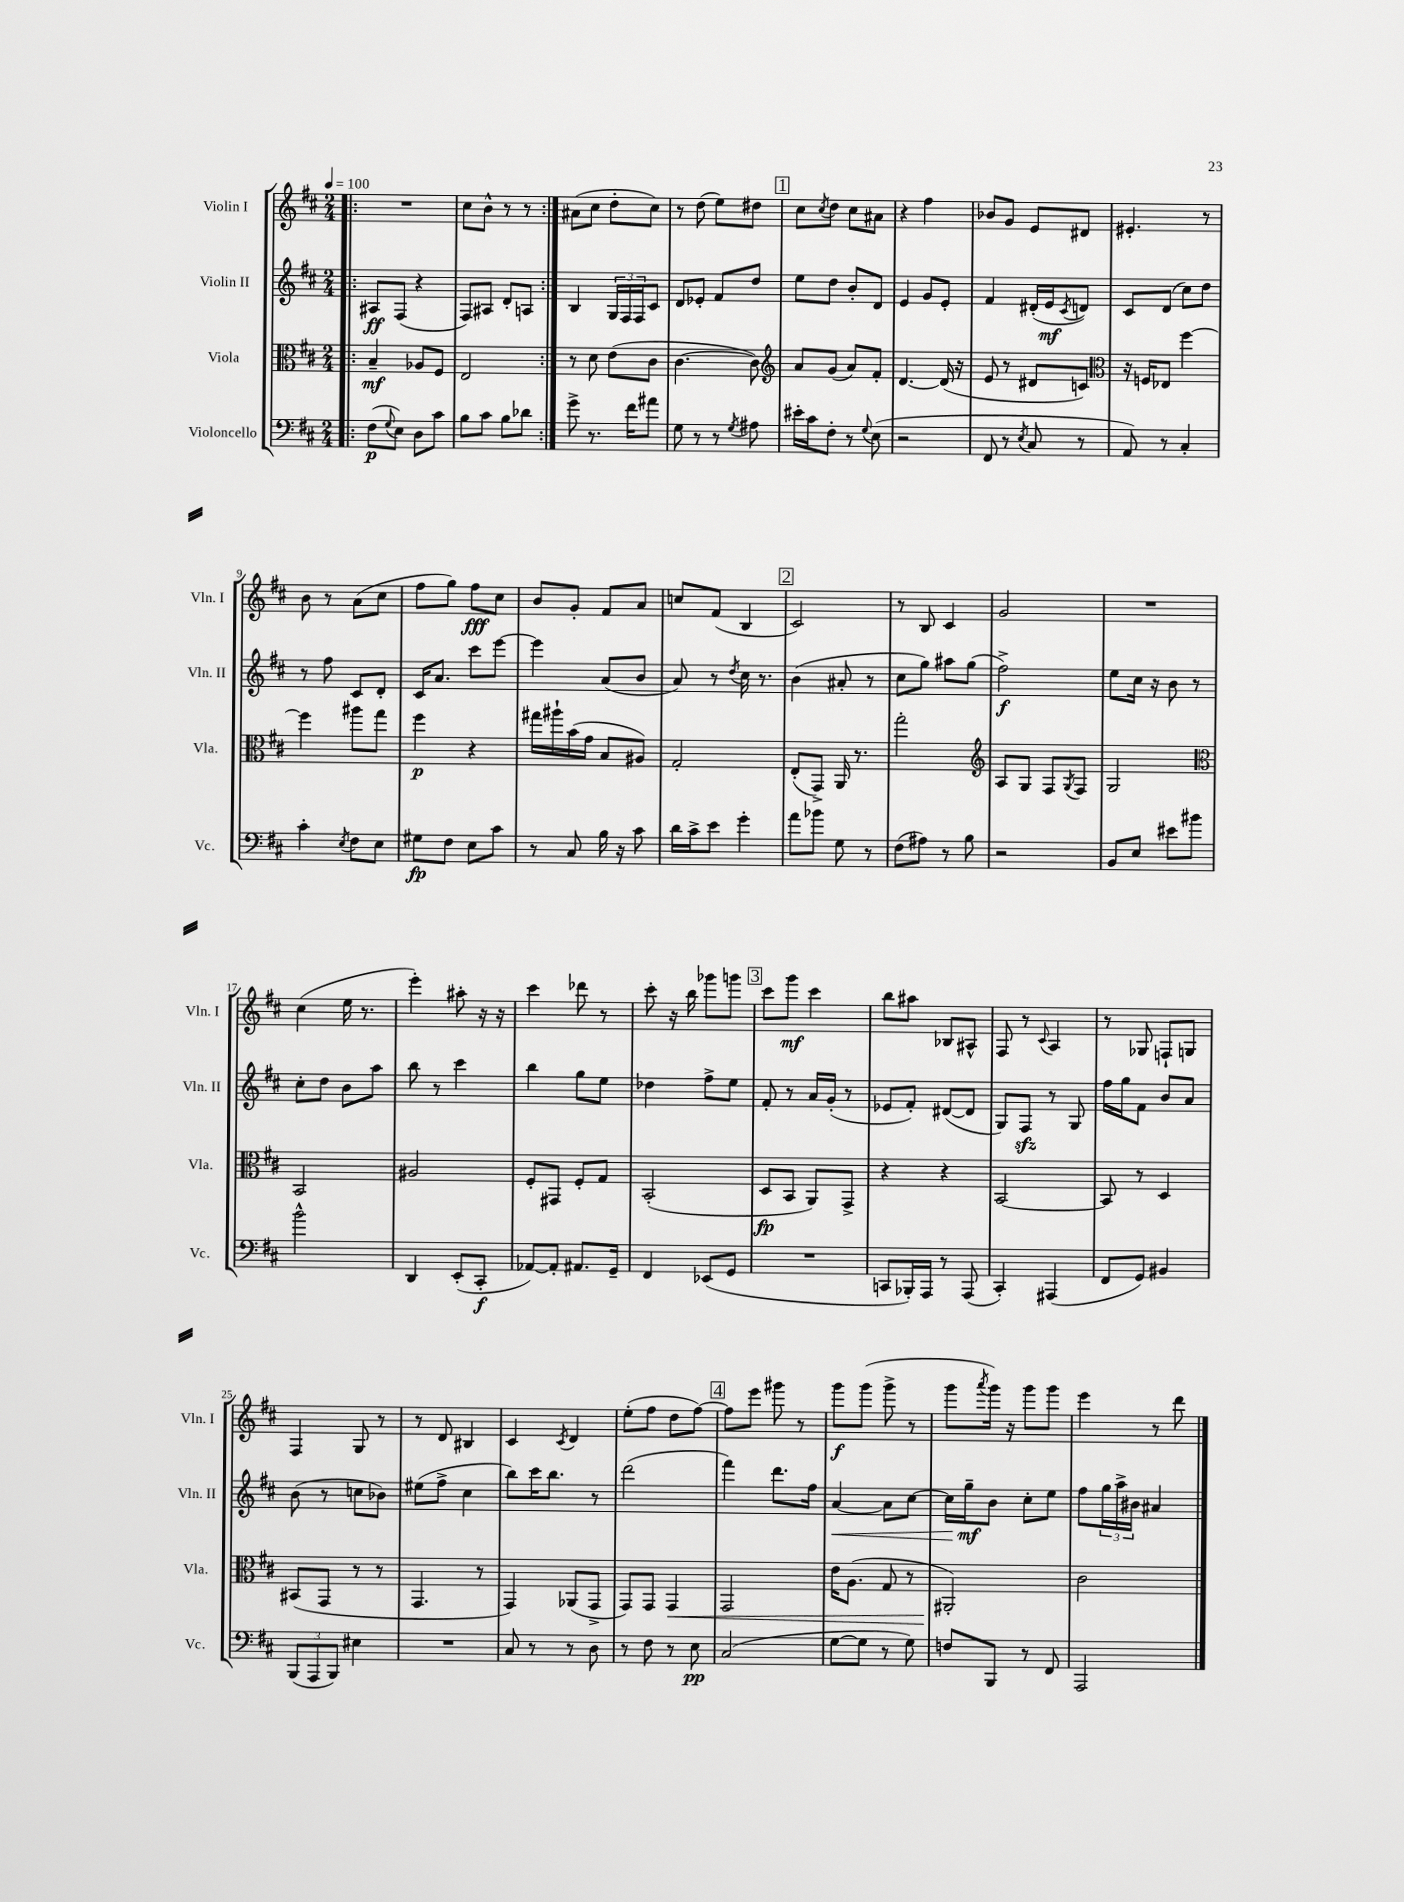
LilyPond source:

<<
\new StaffGroup <<
\new Staff = "s0" \with { instrumentName = "Violin I" shortInstrumentName = "Vln. I" } {
    \clef treble \key d \major \numericTimeSignature \time 2/4 \tempo 4 = 100
    \repeat volta 2 { \bar ".|:" R2 |
    cis''8 b'8-^ r8 r8 | }
    ais'8( cis''8 d''8-. cis''8) |
    r8 d''8( e''8) dis''8 |
    \mark \markup { \box "1" } cis''8 \acciaccatura { cis''8 } d''8 cis''8 ais'8 |
    r4 fis''4 |
    bes'8 g'8 e'8 dis'8 |
    eis'4.-. r8 |
    b'8 r8 a'8( cis''8 |
    fis''8 g''8) fis''8\fff cis''8 |
    b'8 g'8-. fis'8 a'8 |
    c''8 fis'8( b4 |
    \mark \markup { \box "2" } cis'2) |
    r8 b8 cis'4 |
    g'2 |
    R2 |
    cis''4( e''16 r8. |
    e'''4-.) ais''8-. r16 r16 |
    cis'''4 des'''8 r8 |
    cis'''8-. r16 b''16 ges'''8 g'''8 |
    \mark \markup { \box "3" } cis'''8 g'''8\mf cis'''4 |
    b''8 ais''8 bes8 ais8-^ |
    fis8 r8 \appoggiatura { cis'8 } a4 |
    r8 ges8 f8-! g8 |
    fis4 g8 r8 |
    r8 d'8 bis4 |
    cis'4 \acciaccatura { cis'8 } d'4 |
    e''8-.( fis''8 d''8 fis''8~) |
    \mark \markup { \box "4" } fis''8 e'''8 gis'''8 r8 |
    g'''8\f g'''8( g'''8-> r8 |
    g'''8 \acciaccatura { a'''8 } g'''16) r16 g'''8 g'''8 |
    e'''4 r8 d'''8 \bar "|." |
}
\new Staff = "s1" \with { instrumentName = "Violin II" shortInstrumentName = "Vln. II" } {
    \clef treble \key d \major \numericTimeSignature \time 2/4
    \repeat volta 2 { \bar ".|:" ais8\ff fis8( r4 |
    fis8) ais8 d'8-. a8 | }
    b4 \tuplet 3/2 { g16 fis16 fis16 } cis'8 |
    d'8 ees'8-. fis'8 d''8 |
    \mark \markup { \box "1" } e''8 d''8 b'8-. d'8 |
    e'4 g'8 e'8-. |
    fis'4 dis'16-.( e'16\mf \acciaccatura { cis'8 } d'8) |
    cis'8 d'8( cis''8) d''8 |
    r8 fis''8 cis'8 d'8-. |
    cis'16 a'8. cis'''8 e'''8~ |
    e'''4 a'8( b'8 |
    a'8) r8 \acciaccatura { d''8 } cis''16 r8. |
    \mark \markup { \box "2" } b'4( ais'8-. r8 |
    cis''8 g''8) ais''8 g''8( |
    fis''2->\f) |
    e''8 cis''16 r16 b'8 r8 |
    cis''8-. d''8 b'8 a''8 |
    b''8 r8 cis'''4 |
    b''4 g''8 e''8 |
    des''4 fis''8-> e''8 |
    \mark \markup { \box "3" } fis'8-. r8 a'16 g'16-.( r8 |
    ees'8 fis'8-.) dis'8~( dis'8 |
    g8) fis8\sfz r8 g8 |
    fis''16 g''16 fis'8 b'8 a'8 |
    b'8( r8 c''8 bes'8) |
    eis''8( fis''8-> cis''4 |
    b''8) cis'''16 b''8. r8 |
    d'''2( |
    \mark \markup { \box "4" } fis'''4) d'''8. fis''16 |
    a'4~\< a'8 cis''8~ |
    cis''16 g''16--\mf\! b'8 cis''8-. e''8 |
    fis''8 \tuplet 3/2 { g''16 a''16-> bis'16 } ais'4 \bar "|." |
}
\new Staff = "s2" \with { instrumentName = "Viola" shortInstrumentName = "Vla." } {
    \clef alto \key d \major \numericTimeSignature \time 2/4
    \repeat volta 2 { \bar ".|:" b4--\mf aes8 fis8 |
    e2 | }
    r8 d'8 e'8( cis'8 |
    cis'4.~ cis'8) |
    \mark \markup { \box "1" } \clef treble a'8 g'8( a'8) fis'8-. |
    d'4.~ d'16( r16 |
    e'8 r8 dis'8 c'8) |
    \clef alto r16 f16 ees8 fis''4~ |
    fis''4 ais''8 g''8 |
    fis''4\p r4 |
    gis''16 ais''16-! b'16( g'16 b8 ais8) |
    g2-. |
    \mark \markup { \box "2" } e8-.( g,8->) a,16 r8. |
    g''2-. |
    \clef treble a8 g8 fis8 \acciaccatura { g8 } fis8 |
    g2 |
    \clef alto b,2 |
    ais2 |
    fis8-. gis,8 fis8-. g8 |
    b,2-.( |
    \mark \markup { \box "3" } d8\fp b,8 a,8) g,8-> |
    r4 r4 |
    b,2~ |
    b,8 r8 d4 |
    bis,8( g,8 r8 r8 |
    g,4. r8 |
    g,4) aes,8( g,8-> |
    g,8) g,8 g,4\< |
    \mark \markup { \box "4" } g,2 |
    e'16 a8.( g8 r8 |
    ais,2-.\!) |
    cis'2 \bar "|." |
}
\new Staff = "s3" \with { instrumentName = "Violoncello" shortInstrumentName = "Vc." } {
    \clef bass \key d \major \numericTimeSignature \time 2/4
    \repeat volta 2 { \bar ".|:" fis8\p( \appoggiatura { g8 } e8) d8 cis'8 |
    b8 cis'8 b8 des'8 | }
    g'8-> r8. fis'16 ais'8 |
    g8 r8 r8 \acciaccatura { g8 } ais8 |
    \mark \markup { \box "1" } eis'16-. cis'16 fis8-. r8 \appoggiatura { g8 } e8( |
    r2 |
    fis,8 r8 \acciaccatura { e8 } cis8 r8 |
    a,8) r8 cis4-. |
    cis'4-. \acciaccatura { e8 } fis8 e8 |
    gis8\fp fis8 e8 cis'8 |
    r8 cis8 b16 r16 cis'8 |
    d'16 cis'16-> e'8 g'4-. |
    \mark \markup { \box "2" } a'8 bes'8 g8 r8 |
    fis8( ais8) r8 b8 |
    r2 |
    b,8 e8 eis'8 bis'8 |
    b'2-^ |
    d,4 e,8-.( cis,8-.\f |
    aes,8~) aes,8-. ais,8. g,16-- |
    fis,4 ees,8( g,8 |
    \mark \markup { \box "3" } R2 |
    c,8 bes,,16-.) a,,16 r8 a,,8( |
    cis,4-.) ais,,4( |
    fis,8 g,8) bis,4 |
    \tuplet 3/2 { b,,8( a,,8 b,,8) } eis4 |
    R2 |
    cis8 r8 r8 d8 |
    r8 fis8 r8 e8\pp |
    \mark \markup { \box "4" } cis2( |
    g8~ g8 r8 g8) |
    f8 b,,8 r8 fis,8 |
    a,,2 \bar "|." |
}
>>
>>
